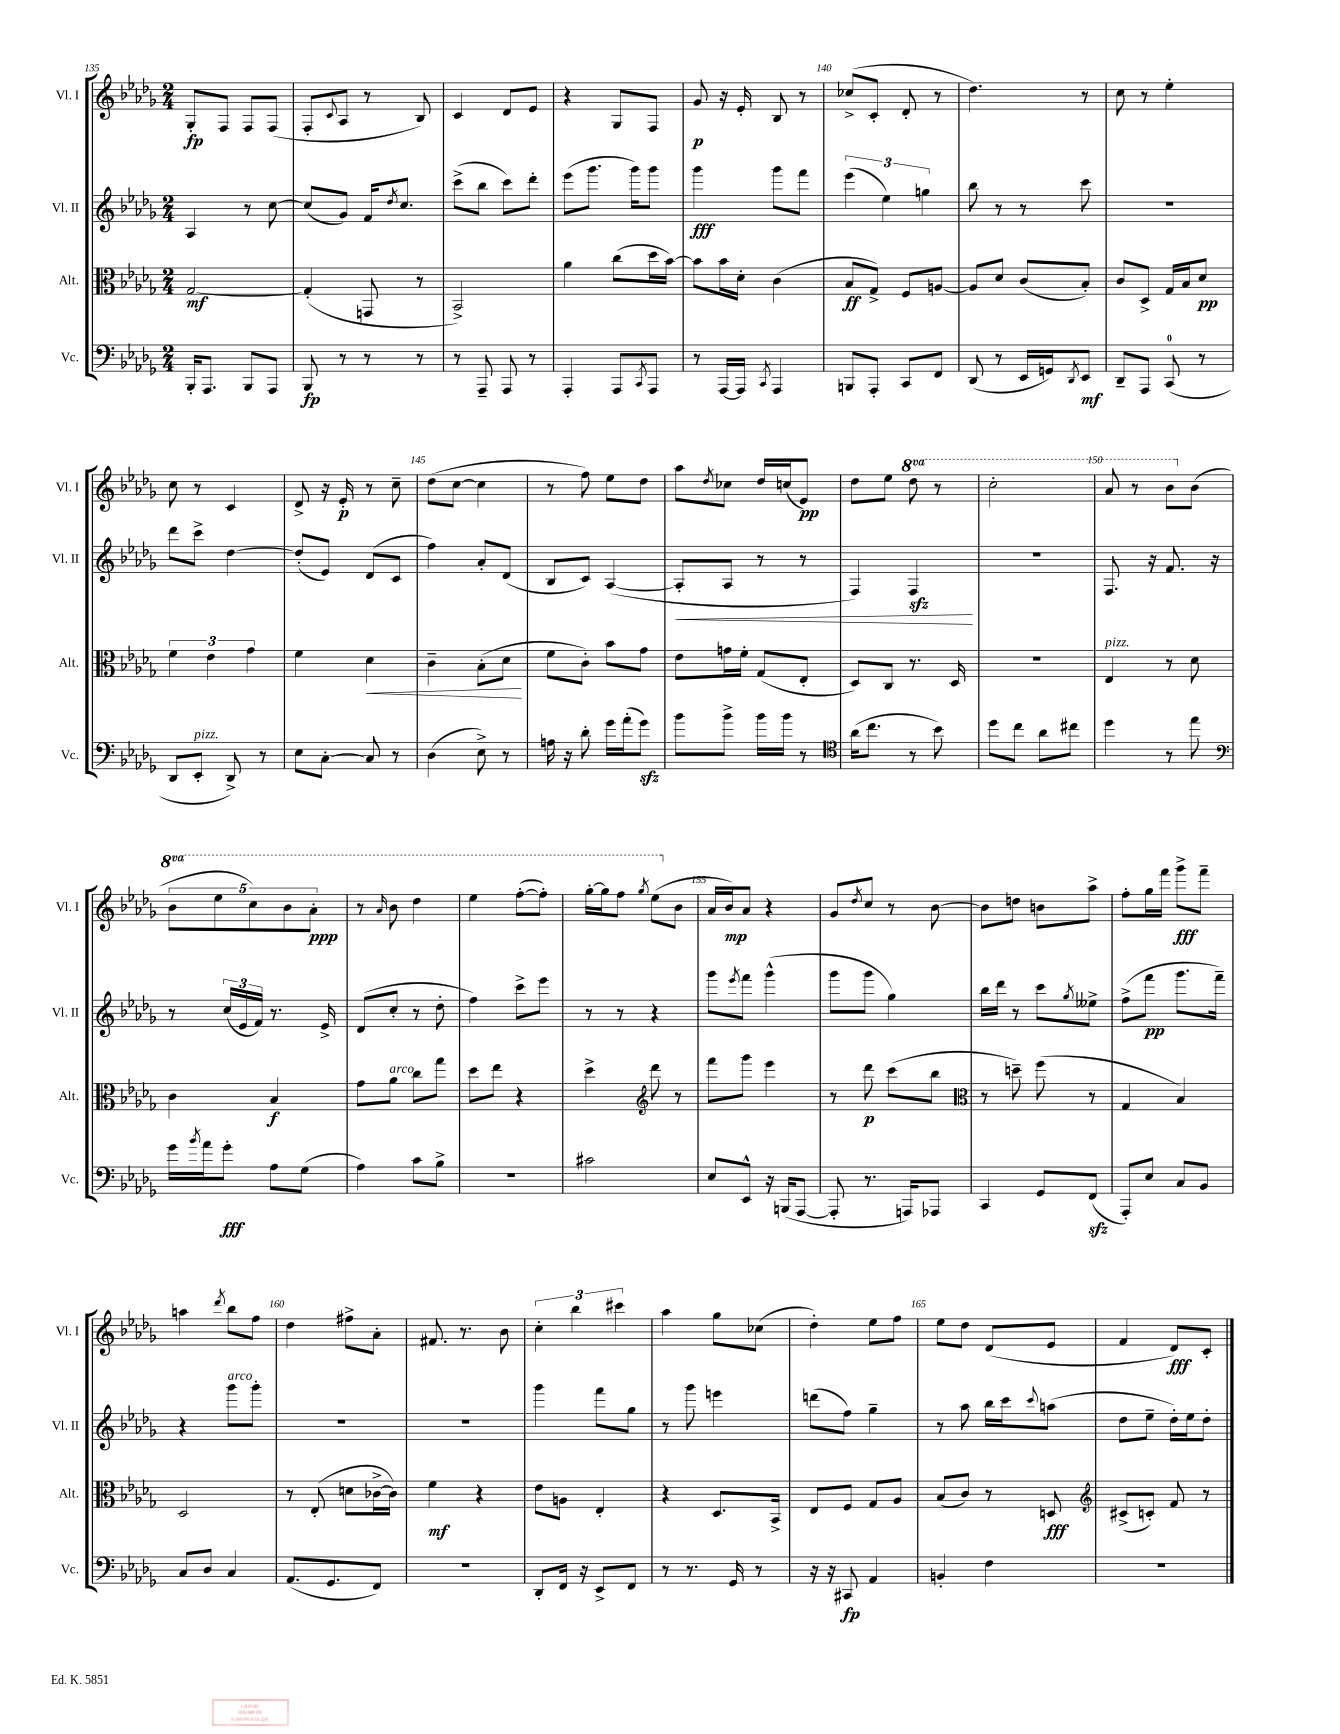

**kern	**kern	**kern	**kern
*staff4	*staff3	*staff2	*staff1
*clefF4	*clefC3	*clefG2	*clefG2
*k[b-e-a-d-g-]	*k[b-e-a-d-g-]	*k[b-e-a-d-g-]	*k[b-e-a-d-g-]
*M2/4	*M2/4	*M2/4	*M2/4
16BBB-'/LK	[2G-/	4A-/	8G-'/L
8.AAA-/J	.	.	.
.	.	.	8F/J
8BBB-/L	.	8r	8F/L
8AAA-/J	.	[8cc\	(8F/J
=	=	=	=
8BBB-/	(4G-'/]	(8cc/]L	8F'/L
.	.	.	8qqc/
8r	.	8g-/J)	8A-/J
8r	8GG/	16f/LK	8r
.	.	8qdd-/	.
.	.	8.cc/J	.
8r	8r	.	8B-/)
=	=	=	=
8r	2BB-^/)	(8ccc^\L	4c/
8AAA-~/	.	8bb-\J	.
8AAA-/	.	8ccc\L)	8d-/L
8r	.	8ddd-'\J	8e-/J
=	=	=	=
4AAA-'/	4a-\	(8eee-\L	4r
.	.	8.ggg-\J	.
8AAA-/L	(8cc\L	.	8G-/L
.	.	16ggg-\LK)	.
8qCC/	.	.	.
8AAA-/J	16dd-\L	8ggg-\J	8F/J
.	[16b-\JJ)	.	.
=	=	=	=
8r	8b-\]L	4ggg-\	8g-/
[16AAA-/LL	16b-\L	.	16r
16AAA-/]JJ	16d-'\JJ	.	16e-'/
8qCC/	.	.	.
4AAA-/	(4c\	8ggg-\L	8B-/
.	.	8fff\J	8r
=	=	=	=
8BBB/L	8B-/L	(6eee-\	(8cc-^/L
8AAA-'/J	8G-^/J)	.	8c'/J
.	.	6ee-\)	.
8CC/L	8F/L	.	8d-'/
.	.	6gg\	.
8FF/J	[8A/J	.	8r
=	=	=	=
(8DD-/	8A/]L	8bb-\	4.dd-\)
8r	8d-/J	8r	.
16EE-/LL	(8c/L	8r	.
16GG/J)	.	.	.
8qDD-/	.	.	.
8EE-/J	8B-'/J)	8ccc\	8r
=	=	=	=
8DD-~/L	8c/L	2r	8cc\
8AAA-/J	8D-^/J	.	8r
(8CC/	16G-/LL	.	4ee-'\
.	16B-/J	.	.
8r	8d-/J	.	.
=	=	=	=
8DD-/L	6f\	8ddd-\L	8cc\
8EE-'/J	.	8ccc^\J	8r
.	6e-\	.	.
8DD-^/)	.	[4dd-\	4c/
.	6g-\	.	.
8r	.	.	.
=	=	=	=
8E-\L	4f\	(8dd-'/]L	8d-^/
[8C'\J	.	8e-/J)	16r
.	.	.	16e-'/
8C/]	4d-\	(8d-/L	8r
8r	.	8c/J	8cc~\
=	=	=	=
(4D-\	4c~\	4ff\)	(8dd-\L
.	.	.	[8cc\J
8E-^\)	(8B-'\L	8a-'/L	4cc\]
8r	8d-\J	(8d-/J	.
=	=	=	=
16A\	8f\L	8B-/L	8r
16r	.	.	.
8d-'\	8c'\J)	8c/J)	8ff\)
16g-\LL	8b-\L	([4A-/	8ee-\L
(16a-'\J	.	.	.
8g-\J)	8g-\J	.	8dd-\J
=	=	=	=
8b-\L	8e-\L	8A-'/]L	8aa-\L
.	.	.	8qdd-/
8b-^\J	16g\L	8A-/J	8cc-\J
.	16f'\JJ	.	.
16b-\LL	(8G-/L	8r	16dd-/LL
16b-\JJ	.	.	(16cc/J
8r	8E-'/J	8r	8e-/J)
=	=	=	=
*clefC4	*	*	*
(16a-\LK	8D-/L)	4F/)	8dd-\L
8.cc\J	.	.	.
.	8C/J	.	8ee-\J
8r	8.r	4F/	8ddd-\
8b-\)	.	.	8r
.	16D-/	.	.
=	=	=	=
8dd-\L	2r	2r	2ccc'\
8cc\J	.	.	.
8a-\L	.	.	.
8cc#\J	.	.	.
=	=	=	=
4dd-\	4E-/	8.F/	8aa-/
.	.	.	8r
.	.	16r	.
8r	8r	8.f/	8bb-\L
8ee-\	8d-\	.	(8b-\J
.	.	16r	.
=	=	=	=
*clefF4	*	*	*
16g-\LL	4c\	8r	10bb-\L
8qb-/	.	.	.
16a-\J	.	.	.
.	.	.	10eee-\
8g-'\J	.	(24cc/LL	.
.	.	24e-/	.
.	.	.	10ccc\)
.	.	24f/JJ)	.
8A-\L	4B-/	8.r	.
.	.	.	10bb-\
(8G-\J	.	.	.
.	.	.	10aa-'\J
.	.	16e-^/	.
=	=	=	=
4A-\)	8g-\L	(8d-/L	8r
.	.	.	16qqaa-/
.	8a-\J	8cc'/J	8bb-\
8c\L	8cc\L	8r	4ddd-\
8B-^\J	8gg-\J	8dd-'\	.
=	=	=	=
2r	8dd-\L	4ff\)	4eee-\
.	8ee-\J	.	.
.	4r	8ccc^\L	([8fff'\L
.	.	8eee-\J	8fff'\]J)
=	=	=	=
2c#\	4dd-^\	8r	[16ggg-'\LL
.	.	.	16ggg-\]J
.	.	8r	8fff\J
*	*clefG2	*	*
.	.	.	8qggg-/
.	8ddd-\	4r	(8eee-\L
.	8r	.	8b-\J
=	=	=	=
8E-/L	8fff\L	8ggg-\L	16a-/LL
.	.	.	16b-/J)
.	.	8qeee-/	.
8EE-^^/J	8ggg-\J	8fff\J	8a-/J
16r	4eee-\	(4ggg-^^\	4r
(16BBB/LK	.	.	.
[8AAA-/J	.	.	.
=	=	=	=
8AAA-'/]	8r	8ggg-\L	8g-/L
.	.	.	8qdd-/
8.r	8ddd-\	8ggg-\J	8cc/J
.	(8ccc\L	4gg-\)	8r
16AAA/LK)	.	.	.
8AAA-/J	8bb-\J	.	[8b-\
=	=	=	=
*	*clefC3	*	*
4CC/	8r	16bb-\LL	8b-\]L
.	.	16ddd-\JJ	.
.	8dd~\)	8r	8dd\J
8GG-/L	(8ff\	8ccc\L	8b\L
.	.	8qgg-/	.
(8FF/J	8r	8ee--^\J	8aa-^\J
=	=	=	=
8AAA-'/L)	4G-/	(8ff^\L	8ff'\L
8E-/J	.	8fff\J	16gg-\L
.	.	.	16fff\JJ
8C/L	4B-/)	8.ggg-\L	8ggg-^\L
8BB-/J	.	.	8fff~\J
.	.	16fff~\Jk)	.
=	=	=	=
8C/L	2D-/	4r	4aa\
8D-/J	.	.	.
.	.	.	8qddd-/
4C/	.	8ggg-\L	8bb-\L
.	.	8ggg-'\J	8ff\J
=	=	=	=
(8.AA-/L	8r	2r	4dd-\
.	(8E-'/	.	.
8.GG-/	.	.	.
.	8d\L	.	8ff#^\L
8FF/J)	[16c-^\L	.	8a-'\J
.	16c-\]JJ)	.	.
=	=	=	=
2r	4f\	2r	8.f#/
.	.	.	8.r
.	4r	.	.
.	.	.	8b-\
=	=	=	=
8DD-'/L	8e-\L	4ggg-\	6cc'\
16FF/Jk	8A\J	.	.
.	.	.	6bb-\
16r	.	.	.
8EE-^/L	4E-'/	8fff\L	.
.	.	.	6ccc#\
8FF/J	.	8gg-\J	.
=	=	=	=
8r	4r	8r	4aa-\
8.r	.	8ggg-\	.
.	8.D-/L	4eee\	8gg-\L
16GG-/	.	.	.
8r	.	.	(8cc-\J
.	16BB-^/Jk	.	.
=	=	=	=
16r	8E-/L	(8ddd\L	4dd-'\)
16r	.	.	.
8CC#/	8F/J	8ff\J)	.
4AA-/	8G-/L	4gg-~\	8ee-\L
.	8A-/J	.	8ff\J
=	=	=	=
4BB'/	(8B-/L	8r	8ee-\L
.	8c/J)	8aa-\	8dd-\J
4F\	8r	16bb-\LL	(8d-/L
.	.	16ccc\J	.
.	.	8qqccc/	.
.	8D/	(8aa\J	8e-/J
=	=	=	=
*	*clefG2	*	*
2r	(8c#^/L	8dd-\L	4f/
.	8c'/J)	8ee-~\J	.
.	8f/	16dd-'\LL)	8d-/L)
.	.	16ee-\J	.
.	8r	8dd-'\J	8c'/J
==	==	==	==
*-	*-	*-	*-
